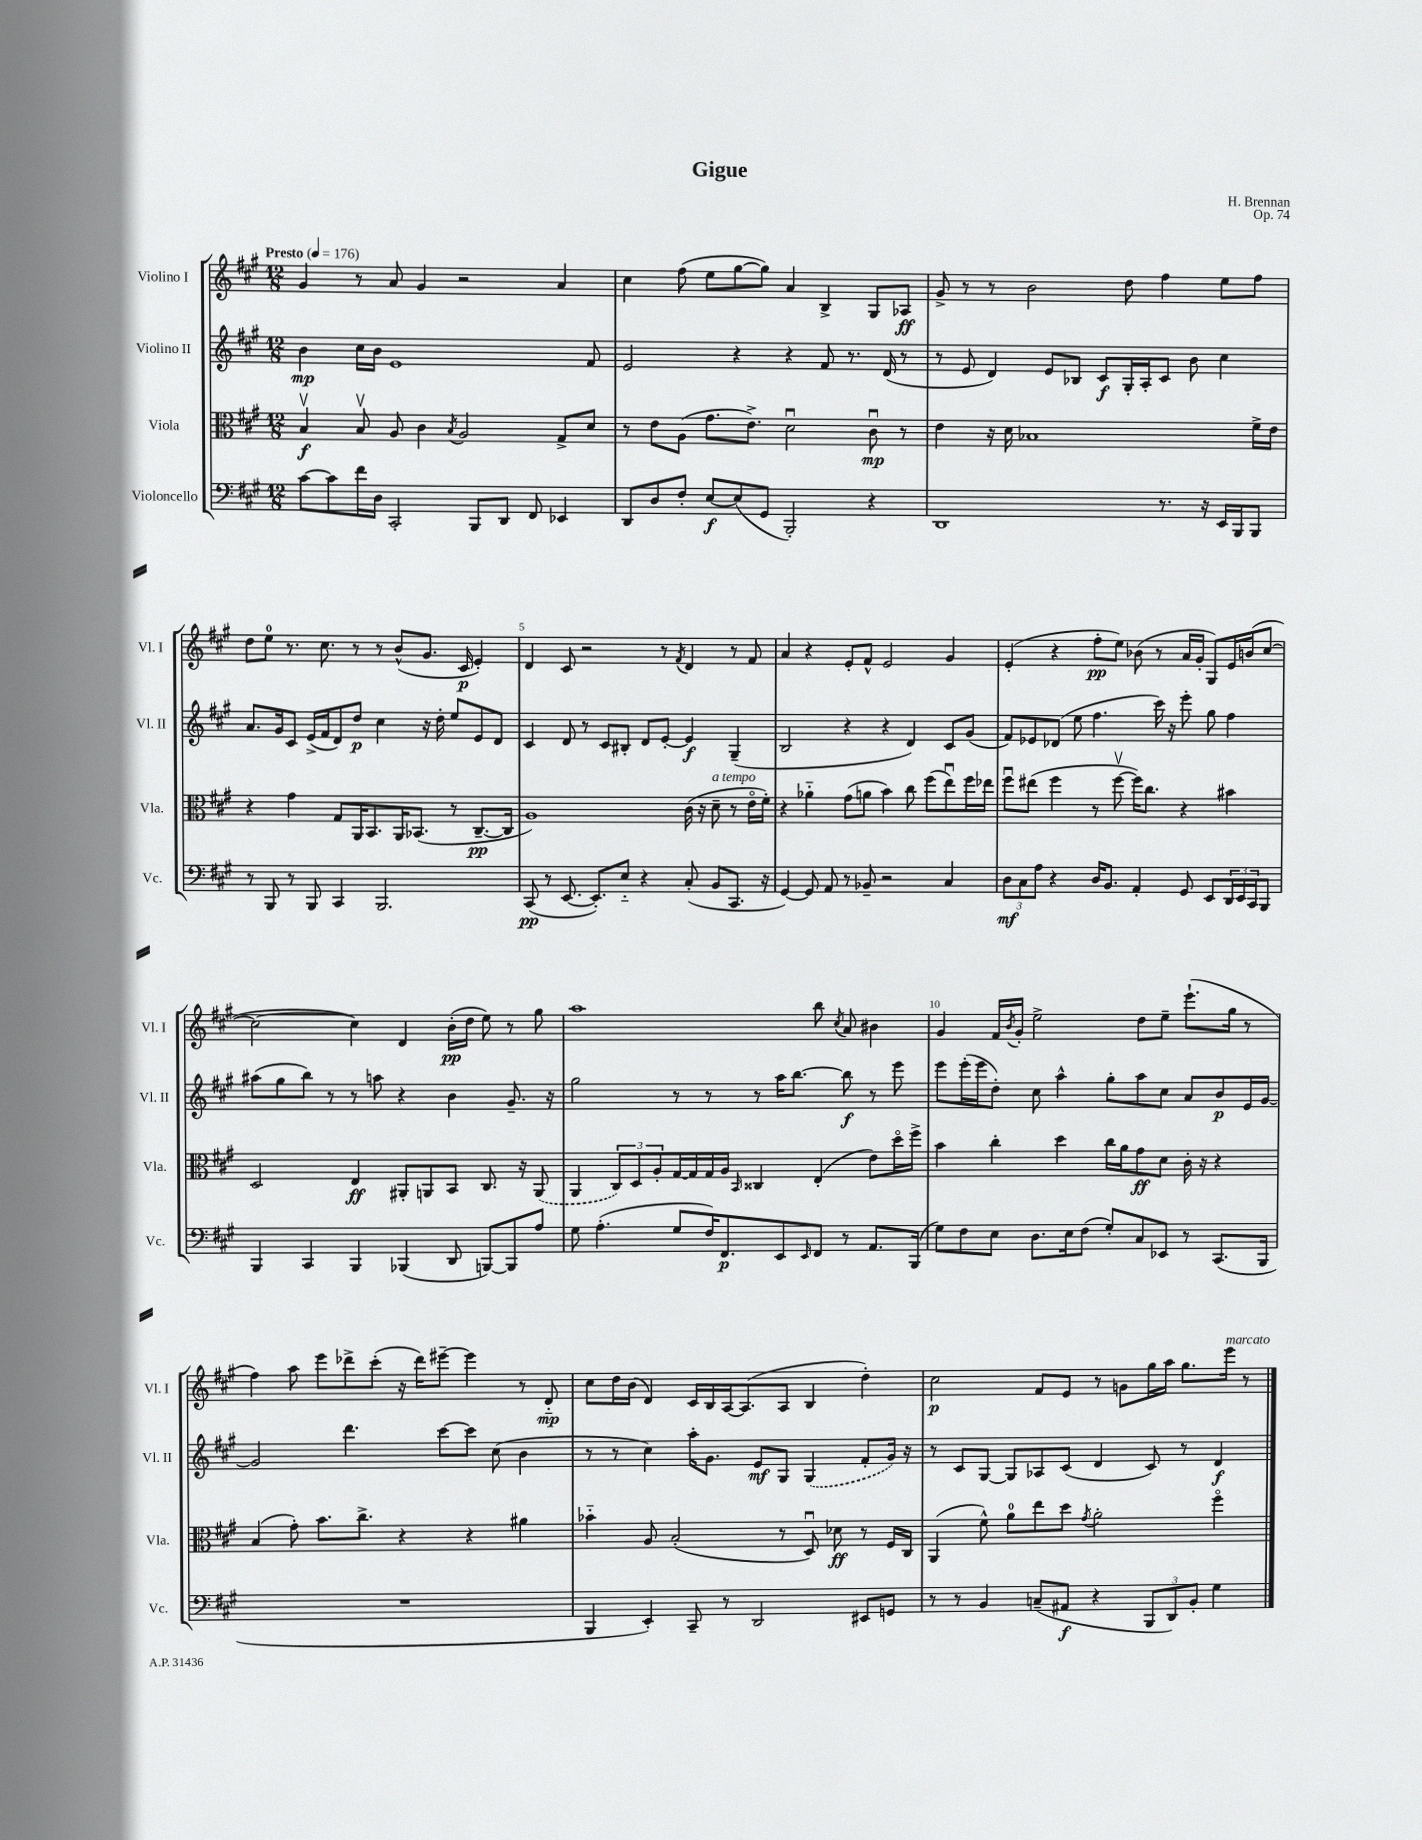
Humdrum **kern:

**kern	**kern	**kern	**kern
*staff4	*staff3	*staff2	*staff1
*clefF4	*clefC3	*clefG2	*clefG2
*k[f#c#g#]	*k[f#c#g#]	*k[f#c#g#]	*k[f#c#g#]
*M12/8	*M12/8	*M12/8	*M12/8
*MM176	*MM176	*MM176	*MM176
[8c#\L	4Bv/	4b\	4g#/
8c#\]	.	.	.
16f#\L	8Bv/	16cc#\LL	8r
16D\JJ	.	16b\JJ	.
2CC#'/	8A/	1e	8a/
.	4c#\	.	4g#/
.	8qB/	.	.
.	2A/	.	2r
8BBB/L	.	.	.
8DD/J	.	.	.
8FF#/	.	.	.
4EE-/	8G#^/L	.	4a/
.	8d/J	8f#/	.
=	=	=	=
8DD/L	8r	2e/	4cc#\
8D/	8e\L	.	.
8F#'/J	(8A\J	.	(8ff#\
[8E/L	8.g#\L	.	8ee\L
(8E/]	.	4r	[8gg#\
.	8.e^\J)	.	.
8GG#/J	.	.	8gg#\]J)
2BBB'/)	2du\	4r	4a/
.	.	8f#/	4B^/
.	.	8.r	.
4r	8c#u\	.	8G#/L
.	.	(16d/	.
.	8r	8r	8A-/J
=	=	=	=
1DD	4e\	8r	8g#^/
.	.	8e/	8r
.	16r	4d/)	8r
.	16d\	.	.
.	1B-	.	2b\
.	.	8e/L	.
.	.	8B-/J	.
.	.	8c#/L	.
.	.	16G#'/L	8dd\
.	.	16A'/J	.
8.r	.	8c#/J	4ff#\
.	.	8b\	.
16r	.	.	.
16EE/LL	.	4cc#\	8ee\L
16BBB/J	.	.	.
8BBB/J	16f#^\LL	.	8ff#\J
.	16e\JJ	.	.
=	=	=	=
8r	4r	8.a/L	8dd\L
8BBB/	.	.	8ee\J
.	.	16g#/k	.
8r	4g#\	8c#/J	8.r
8BBB/	.	(16e^/LL	.
.	.	16f#/J	8.cc#\
4CC#/	8G#/L	8d/)	.
.	16AA/K	8dd/J	8r
.	8.BB/	.	.
2.BBB/	.	4cc#\	8r
.	16AA/K	.	(8b^^/L
.	(8.BB-/J	.	.
.	.	16r	8.g#/J
.	.	16dd'\	.
.	8r	8ee/L	.
.	.	.	16c#/
.	[8.C#~/L	8e/	4e'/)
.	.	8d/J	.
.	16C#/]Jk	.	.
=	=	=	=
(8CC#/	1A)	4c#/	4d/
8r	.	.	.
[8.EE/	.	8d/	8c#/
.	.	8r	2r
8.EE'/]L)	.	.	.
.	.	8c#/L	.
8E'~/J	.	8B#'/J	.
4r	.	8d/L	.
.	.	[8e'/J	8r
.	.	.	8qf#/
(8C#'/	(16c#\	4e/]	4d/
.	16r	.	.
8BB/L	8d~\	.	.
8.CC#/J	8r	(4G#~/	8r
.	16eo\LL	.	8f#/
16r	16f#'\JJ)	.	.
=	=	=	=
[4GG#/)	4r	2B/	4a/
8GG#/]	4a-'~\	.	4r
8AA/	.	.	.
8r	(8g#\L	4r	8e'/L
8BB-~/	8a\J	.	8f#^^/J
2r	4b\)	4r	2e/
.	8cc#\	4d/)	.
.	(8ff#\L	.	.
4C#/	8eeu\)	8c#/L	4g#/
.	16ff#\L	(8g#/J	.
.	16ee-\JJ	.	.
=	=	=	=
12D\L	8ff#u\L	8f#/L)	(4e'/
12C#\	.	.	.
.	(8ee#\J	8e-/	.
12A\J	.	.	.
4r	4ff#\	(8d-/J	4r
.	.	8ee\	.
16D/LK	8r	4.ff#\	8ff#'\L
8.BB/J	.	.	.
.	[8ff#v\	.	8ee\J)
4AA'/	16ff#\]LK)	.	(8b-\
.	8.cc#\J	.	.
.	.	16ccc#\)	8r
.	.	16r	.
8GG#/	4r	8eee'\	16a/LL
.	.	.	16g#'/JJ
8EE/L	.	8gg#\	8G#/L)
24DD/L	4b#\	4ff#\	16e/L
24EE/	.	.	.
.	.	.	(16b/J
24CC#/J	.	.	.
8BBB/J	.	.	[8cc#/J
=	=	=	=
4BBB/	2D/	(8aa#\L	2cc#\_
.	.	8gg#\	.
4CC#/	.	8bb\J)	.
.	.	8r	.
4BBB/	4E/	8r	4cc#\])
.	.	8aa\	.
(4BBB-/	8AA#'/L	4r	4d/
.	8AA/	.	.
8DD/	8BB/J	4b\	(16b'\LL
.	.	.	16dd\JJ
[8BBB/L)	8.C#/	.	8ee\)
8BBB/]	.	8.g#~/	8r
.	16r	.	.
8A/J	(8AA/	.	8gg#\
.	.	16r	.
=	=	=	=
8G#\	4AA/	2gg#\	1aa
(4.A'\	.	.	.
.	12C#/L)	.	.
.	12D/	.	.
.	12A'/	.	.
8G#/L	[16G#/L	8r	.
.	16G#/]	.	.
16F#/K)	16G#/	8r	.
8.FF#/	16A/JJ	.	.
.	16qqBB/	.	.
.	4C##/	8r	.
8EE/	.	16aa\LK	.
.	.	[8.bb\J	.
16qqEE/	.	.	.
8FF#/J	(4E'/	.	8bb\
.	.	.	8qcc#/
8r	.	8bb\]	8a/
8.AA/L	8e\L)	8r	4b#\
.	16ddo\L	8eee\	.
(16BBB/Jk	16ff#^\JJ	.	.
=	=	=	=
8G#\L)	4b\	8eee\L	4g#/
8F#\	.	(16eee'\L	.
.	.	16eee\J	.
8E\J	4cc#'\	8dd'\J)	16f#/LL
.	.	.	8qb/
.	.	.	16g#'/JJ
8.D\L	.	8cc#\	2ee^\
.	4dd\	4aa^^\	.
16E\k	.	.	.
(8F#\J	.	.	.
8G#'/L)	16cc#\LL	8gg#'\L	.
.	16a\J	.	.
8C#/	8g#\	8aa\	8dd\L
8EE-/J	8d\J	8cc#\J	8ee~\J
8r	16c#'\	8a/L	(8.eee`\L
.	16r	.	.
(8.CC#/L	4r	8b/	.
.	.	.	16gg#\Jk
.	.	16e/L	8r
16BBB/Jk	.	[16g#/JJ	.
=	=	=	=
1.r	(4B/	2g#/]	4ff#\)
.	8g#'\)	.	8aa\
.	8.b\L	.	8eee\L
.	.	4.ddd\	8ddd-^\
.	8.cc#^\J	.	.
.	.	.	(8ccc#'\J
.	4r	.	16r
.	.	.	16ddd-\LK)
.	.	[8ccc#\L	[8eee#~\J
.	4r	8ccc#\]J	4eee#\]
.	.	(8cc#\	.
.	4a#\	4b\	8r
.	.	.	8d'~/
=	=	=	=
4BBB/	4b-'~\	8r	8cc#\L
.	.	8r	16dd\L
.	.	.	(16b\JJ
4EE'/)	8A/	4cc#\)	4d/)
.	(2B'/	.	.
8CC#~/	.	16aa'\LK	16c#/LL
.	.	8.g#\J	16B/
8r	.	.	[16A/J
.	.	.	(8.A/]
2DD/	.	8e/L	.
.	8r	8G#/J	8A/J
.	8Du/)	(4G#/	4B/
.	8d-\	.	.
8EE#/L	8r	8f#'/L	4dd'\)
8GG/J	16F#/LL	16g#/Jk)	.
.	16C#/JJ	16r	.
=	=	=	=
8r	(4AA/	8r	2cc#\
8r	.	8c#/L	.
4BB/	8f#^^\)	[8G#/J	.
.	8a\L	8G#/]L	.
(8C~/L	8ee\	8A-/	8f#/L
8AA#/J	8dd\J	(8c#/J	8e/J
.	8qg#/	.	.
4r	2a'\	4d/	8r
.	.	.	8g\L
12BBB/L	.	8c#/)	16gg#\L
.	.	.	16aa\JJ
12DD/)	.	.	.
.	.	8r	8.gg#\L
12BB'/J	.	.	.
4G#\	4ff#o\	4d/	.
.	.	.	16eee\Jk
.	.	.	8r
==	==	==	==
*-	*-	*-	*-
